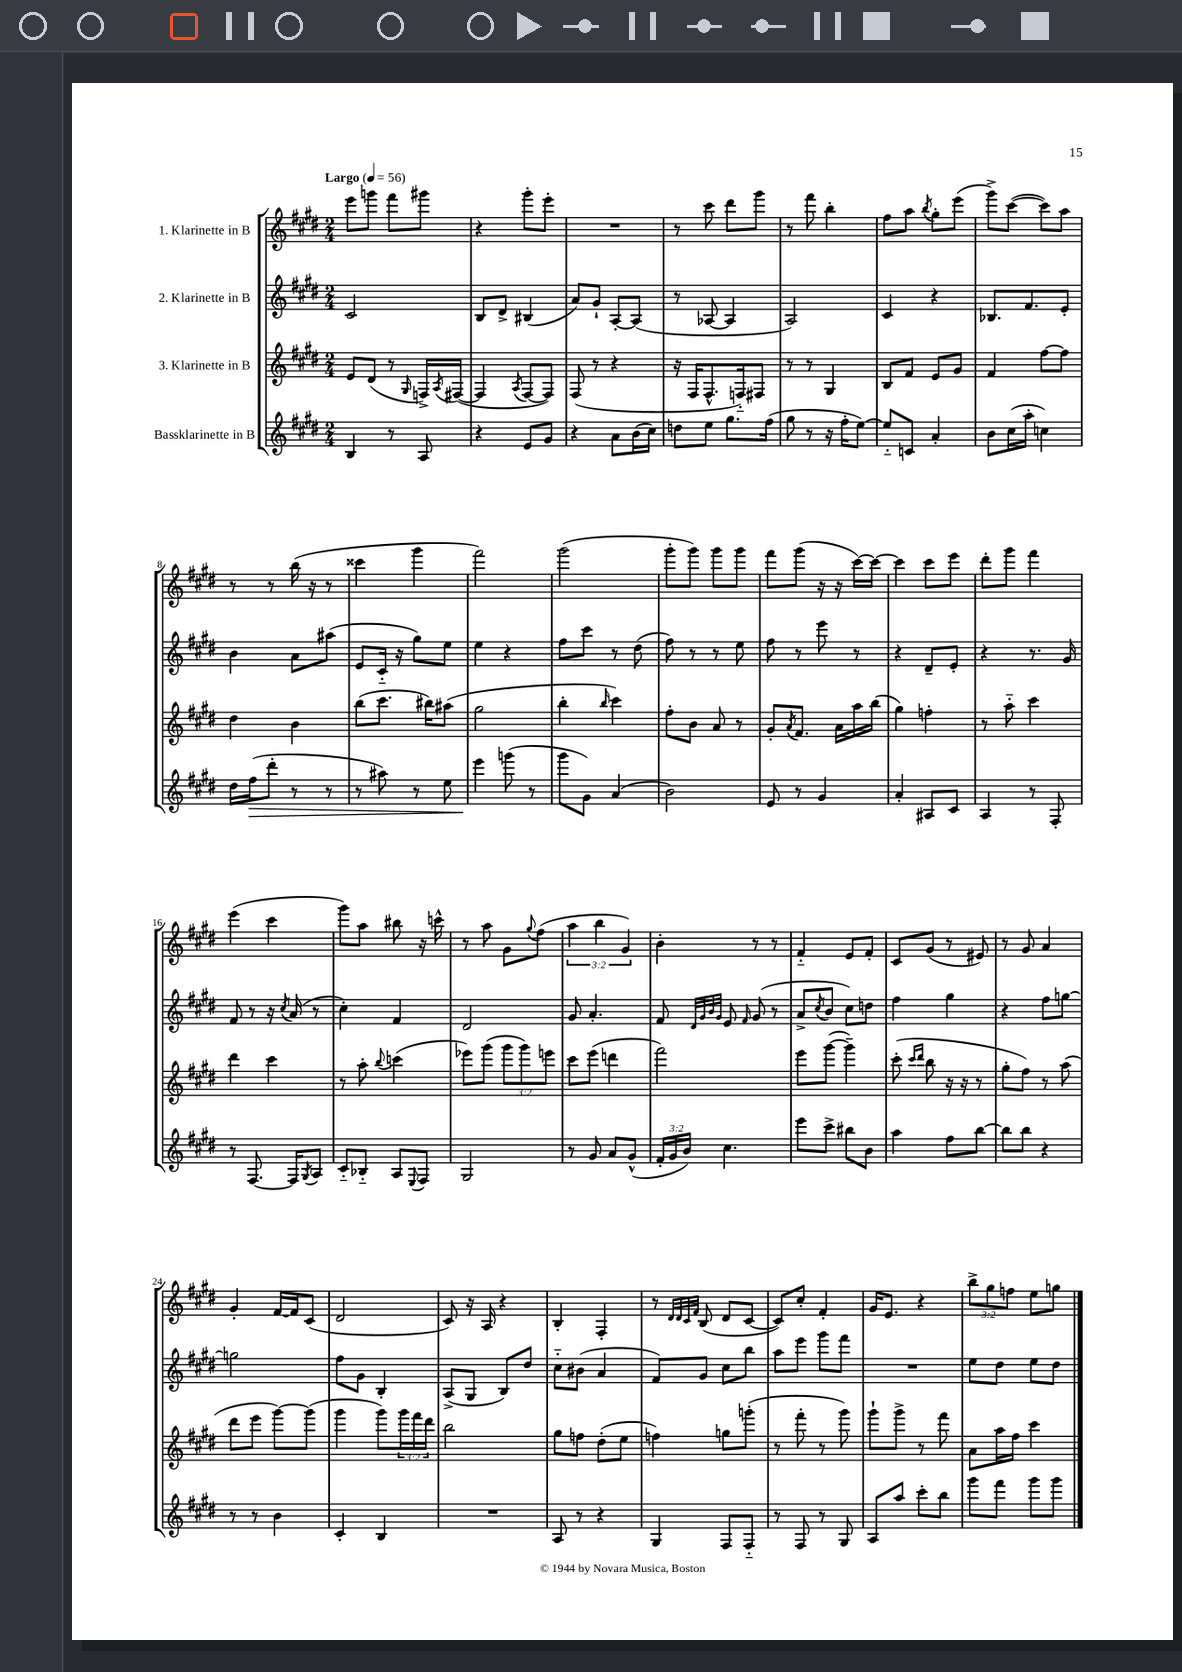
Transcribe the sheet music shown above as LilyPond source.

<<
\new StaffGroup <<
\new Staff = "s0" \with { instrumentName = "1. Klarinette in B" } {
    \clef treble \key e \major \numericTimeSignature \time 2/4 \override Staff.TupletNumber.text = #tuplet-number::calc-fraction-text \tempo "Largo" 4 = 56
    e'''8 g'''8 fis'''8 gis'''8 |
    r4 gis'''8-. e'''8-. |
    R2 |
    r8 cis'''8 dis'''8 gis'''8 |
    r8 fis'''8 b''4-. |
    fis''8 a''8 \acciaccatura { b''8 } gis''8-. e'''8( |
    gis'''8->) cis'''8~( cis'''8) a''8 |
    r8 r8 b''16( r16 r8 |
    cisis'''4 gis'''4 |
    fis'''2) |
    gis'''2( |
    gis'''8-. gis'''8) gis'''8 gis'''8 |
    fis'''8 gis'''8( r16 r16 cis'''16~) cis'''16~ |
    cis'''4 cis'''8 e'''8 |
    dis'''8-. gis'''8 fis'''4 |
    e'''4( cis'''4 |
    gis'''8) a''8 bis''8 r16 c'''16-^ |
    r8 a''8 gis'8 \appoggiatura { gis''8 } fis''8( |
    \tuplet 3/2 { a''4 b''4 gis'4) } |
    b'4-. r8 r8 |
    fis'4-_ e'8 fis'8-. |
    cis'8 gis'8( r8 eis'8) |
    r8 gis'8 a'4 |
    gis'4-. fis'16~ fis'16 cis'8( |
    dis'2 |
    cis'8) r16 a16 r4 |
    b4-. fis4-. |
    r8 \grace { dis'32 dis'32 cis'32 fis'32 } b8( dis'8 cis'8~ |
    cis'8) cis''8-. fis'4-. |
    gis'16 e'8. r4 |
    \tuplet 3/2 { b''8-> gis''8 f''8 } e''8 g''8 \bar "|." |
}
\new Staff = "s1" \with { instrumentName = "2. Klarinette in B" } {
    \clef treble \key e \major \numericTimeSignature \time 2/4
    cis'2 |
    b8 dis'8-> bis4( |
    a'8) gis'8-! a8~-. a8( |
    r8 aes8~ aes4 |
    a2) |
    cis'4 r4 |
    bes8. fis'8. e'8-. |
    b'4 a'8 ais''8( |
    e'8 cis'16-_ r16 gis''8) e''8 |
    e''4 r4 |
    fis''8 cis'''8 r8 dis''8( |
    fis''8) r8 r8 e''8 |
    fis''8 r8 e'''8 r8 |
    r4 dis'8-- e'8-. |
    r4 r8. gis'16 |
    fis'8 r8 r16 \acciaccatura { cis''8 } a'16( r8 |
    cis''4-.) fis'4 |
    dis'2 |
    gis'8 a'4.-. |
    fis'8 \grace { dis'32 gis'32 b'32 gis'32 } e'8 \grace { fis'16 } gis'8( r8 |
    a'8-> \acciaccatura { cis''8 } b'8 cis''8) d''8 |
    fis''4 gis''4 |
    r4 fis''8 g''8~ |
    g''2 |
    fis''8 gis'8 b4-. |
    a8->( gis8 b8) dis''8 |
    cis''8-_ bis'8( a'4 |
    fis'8) gis'8 cis''8 b''8 |
    a''8 e'''8 gis'''8 fis'''8 |
    R2 |
    e''8 dis''8 e''8 dis''8 \bar "|." |
}
\new Staff = "s2" \with { instrumentName = "3. Klarinette in B" } {
    \clef treble \key e \major \numericTimeSignature \time 2/4 \override Staff.TupletNumber.text = #tuplet-number::calc-fraction-text
    e'8 dis'8( r8 \grace { gis16 } f16->) \acciaccatura { a8 } fis16~( |
    fis4 \acciaccatura { a8 } fis8~ fis8) |
    fis8( r8 r4 |
    r16 fis16 fis8.-^ f16-_) fis8 |
    r8 r8 gis4 |
    b8 fis'8 e'8 gis'8 |
    fis'4 fis''8~ fis''8 |
    dis''4 b'4 |
    b''8( cis'''8. bis''16) ais''8( |
    gis''2 |
    b''4-. \grace { b''16 } cis'''4) |
    fis''8-. b'8 a'8 r8 |
    gis'8-. \acciaccatura { a'8 } fis'8. a'16 a''16 b''16( |
    gis''4) f''4-. |
    r8 a''8-_ cis'''4 |
    dis'''4 cis'''4 |
    r8 a''8-. \appoggiatura { b''8 } c'''4( |
    ees'''8) gis'''8( \tuplet 3/2 { gis'''8 gis'''8) e'''8 } |
    cis'''8 e'''8( d'''4 |
    fis'''2) |
    e'''8 gis'''8~( gis'''4--) |
    cis'''8-.( \grace { cis'''16 dis'''16 } b''8 r16 r16 r8 |
    gis''8-. fis''8) r8 a''8( |
    dis'''8 e'''8 gis'''8~) gis'''8( |
    gis'''4 gis'''8) \tuplet 3/2 { gis'''16 fis'''16 dis'''16 } |
    b''2 |
    gis''8 f''8 dis''8-.( e''8 |
    f''4) g''8 g'''8-.( |
    r8 fis'''8-. r8 gis'''8) |
    gis'''8-! gis'''8-> r8 fis'''8 |
    a'8 a''16 fis''16 cis'''4 \bar "|." |
}
\new Staff = "s3" \with { instrumentName = "Bassklarinette in B" } {
    \clef treble \key e \major \numericTimeSignature \time 2/4 \override Staff.TupletNumber.text = #tuplet-number::calc-fraction-text
    b4 r8 a8 |
    r4 e'8 gis'8 |
    r4 a'8 b'16( cis''16) |
    d''8 e''8 gis''8. fis''16( |
    gis''8 r8 r16 fis''16-. e''8~) |
    e''8-_ c'8 a'4-. |
    b'8 cis''16( a''16-. c''4) |
    dis''16 fis''16\>( dis'''8-. r8 r8 |
    r8 ais''8) r8 e''8 |
    e'''4\! g'''8( r8 |
    gis'''8 gis'8) a'4( |
    b'2) |
    e'8 r8 gis'4 |
    a'4-. ais8 cis'8 |
    a4 r8 fis8-. |
    r8 fis8.~ fis16 \acciaccatura { gis8 } a8 |
    cis'8-_ bes8-_ a8 \appoggiatura { e8 } fis8 |
    gis2 |
    r8 gis'8 a'8 gis'8-^( |
    \tuplet 3/2 { fis'16-. gis'16 b'16) } cis''4. |
    e'''8 cis'''8-> bis''8 b'8 |
    a''4 fis''8 b''8~ |
    b''8 b''8 r4 |
    r8 r8 b'4 |
    cis'4-. b4 |
    R2 |
    a8 r8 r4 |
    gis4 fis8 fis8-_ |
    r8 fis8 r8 gis8 |
    a8 a''8 cis'''8-. b''8 |
    gis'''8 fis'''8 gis'''8 gis'''8 \bar "|." |
}
>>
>>
